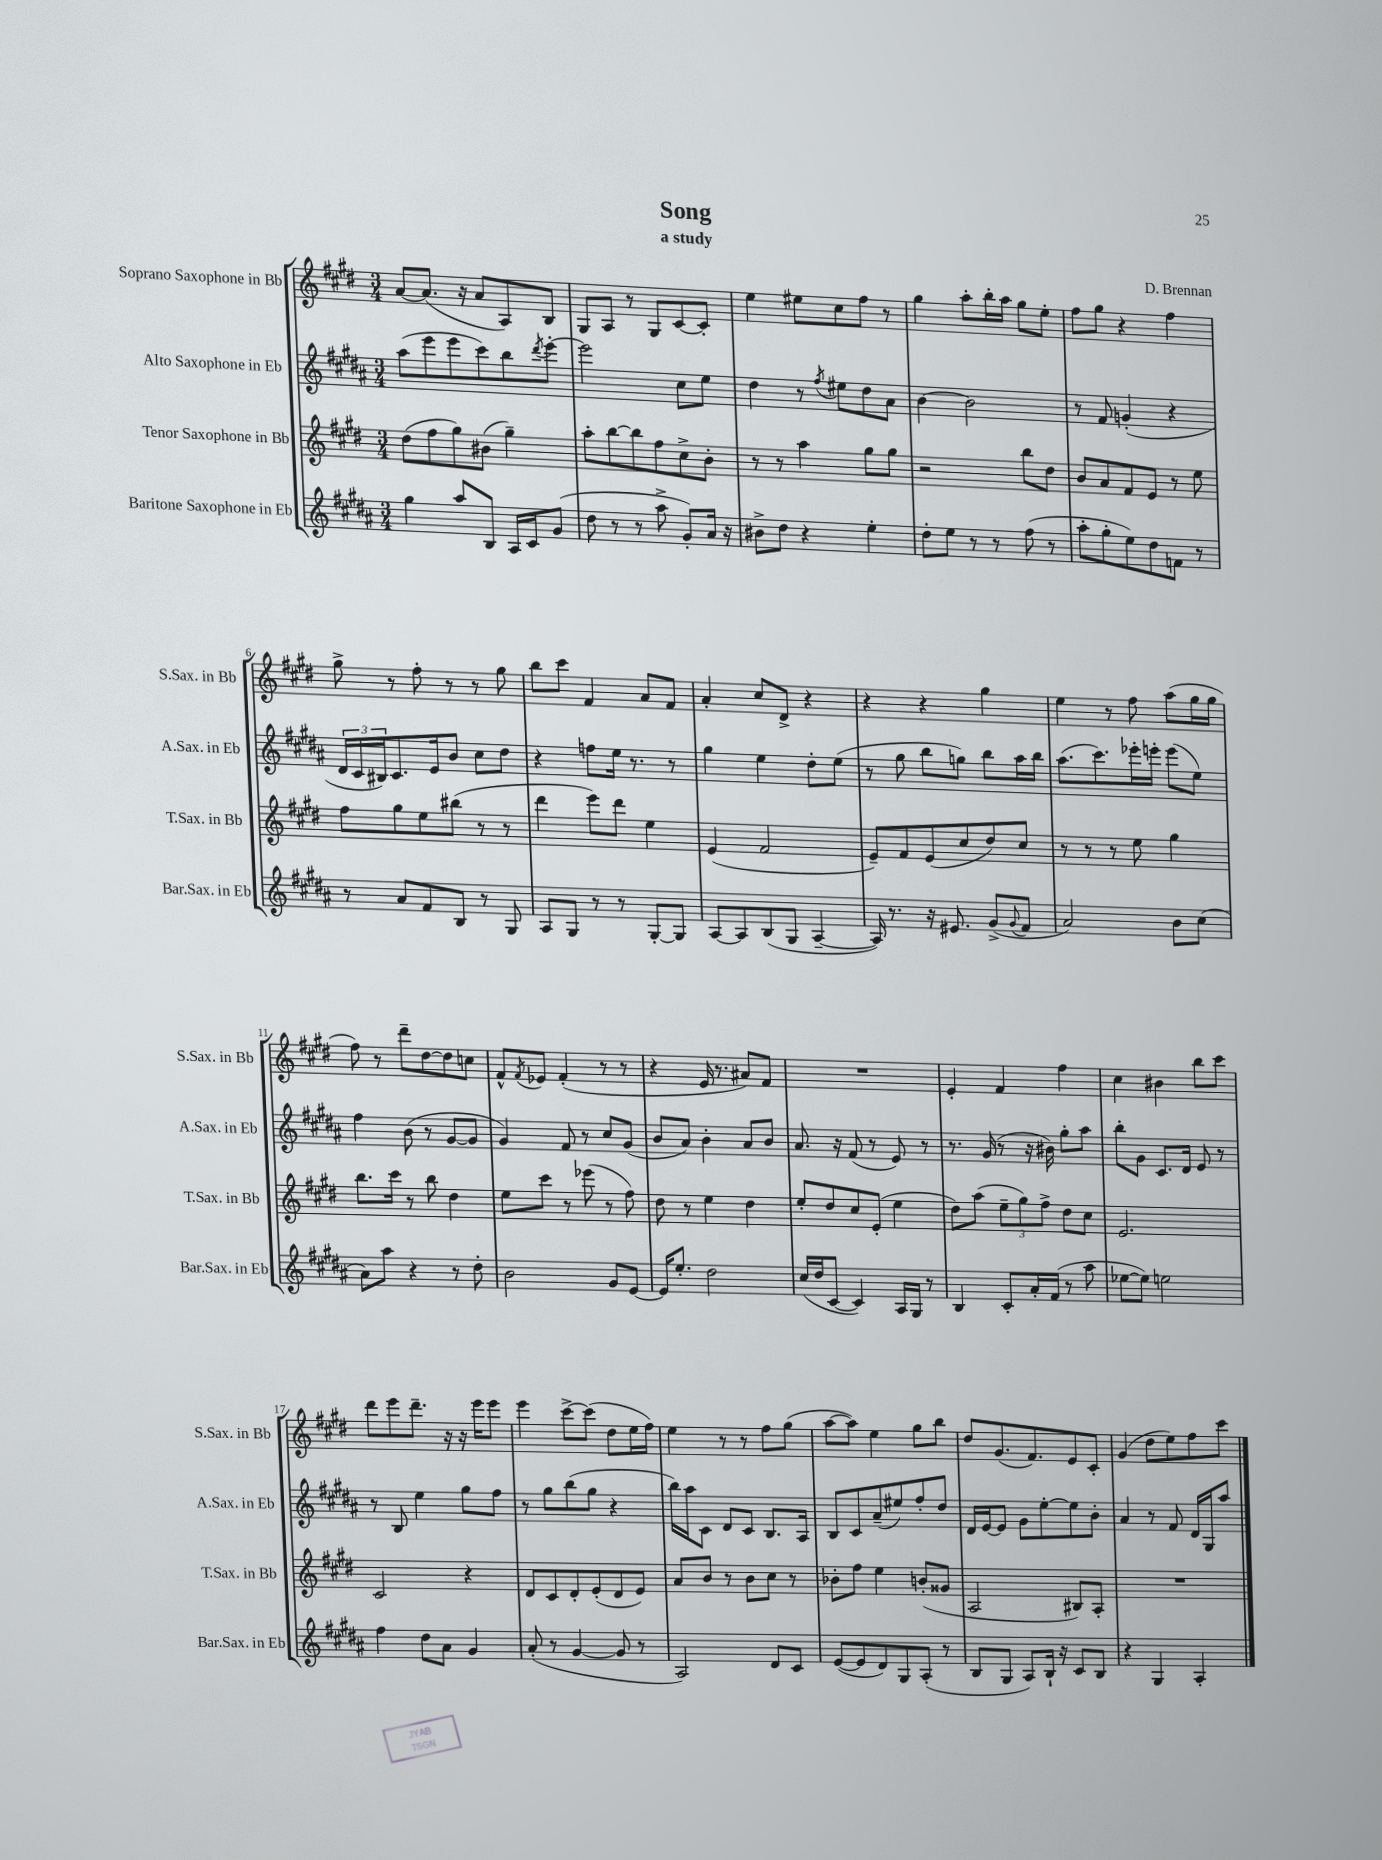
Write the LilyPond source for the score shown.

\header { title = "Song" composer = "D. Brennan" subtitle = "a study" }
<<
\new StaffGroup <<
\new Staff = "s0" \with { instrumentName = "Soprano Saxophone in Bb" shortInstrumentName = "S.Sax. in Bb" } {
    \clef treble \key e \major \numericTimeSignature \time 3/4
    a'8~ a'8.( r16 a'8 a8) b8 |
    gis8 a8 r8 gis8 cis'8~ cis'8-. |
    e''4 eis''8 cis''8 fis''8 r8 |
    gis''4 a''8-. b''16-. a''16 gis''8 e''8-. |
    fis''8 gis''8 r4 fis''4 |
    gis''8-> r8 fis''8-. r8 r8 gis''8 |
    b''8 cis'''8 fis'4 a'8 fis'8 |
    a'4-. cis''8 dis'8-> r4 |
    r4 r4 gis''4 |
    e''4 r8 fis''8 a''8( gis''16 gis''16 |
    fis''8) r8 dis'''8-- dis''8~ dis''8 c''8 |
    fis'8-^ \acciaccatura { fis'8 } ees'8 fis'4-.( r8 r8 |
    r4 e'16 r8. ais'8) fis'8 |
    R2. |
    e'4-. fis'4 fis''4 |
    cis''4 bis'4 b''8 cis'''8 |
    dis'''8 e'''8 dis'''8.-- r16 r16 e'''16 e'''8 |
    e'''4 cis'''8~-> cis'''8( dis''8 e''16 fis''16) |
    e''4 r8 r8 fis''8 gis''8( |
    a''8~ a''8) e''4 gis''8 b''8 |
    dis''8 gis'8.( fis'8.) e'8 cis'8-. |
    gis'4( dis''8 e''8) fis''8 cis'''8 \bar "|." |
}
\new Staff = "s1" \with { instrumentName = "Alto Saxophone in Eb" shortInstrumentName = "A.Sax. in Eb" } {
    \clef treble \key b \major \numericTimeSignature \time 3/4
    ais''8( e'''8 e'''8 cis'''8) b''8 \acciaccatura { dis'''8 } e'''8~-. |
    e'''2 cis''8 e''8 |
    dis''4 r8 \acciaccatura { fis''8 } eis''8 dis''8 ais'8 |
    b'4~ b'2 |
    r8 fis'8 g'4-.( r4 |
    \tuplet 3/2 { dis'16 cis'16 bis16) } cis'8. e'16 b'8 cis''8 dis''8 |
    r4 f''8 e''16 r8. r8 |
    gis''4 e''4 dis''8-. e''8( |
    r8 gis''8 b''8 g''8) b''8 ais''16 b''16 |
    ais''8.( cis'''8.) ees'''16-. e'''16-. e'''8( e''8) |
    fis''4 b'8( r8 gis'8~ gis'8 |
    gis'4) fis'8 r8 cis''8 gis'8( |
    b'8 ais'8) b'4-. ais'8 b'8 |
    ais'8. r16 fis'8( r8 e'8) r8 |
    r8. gis'16( r8 r16 bis'16) gis''8-. ais''8 |
    b''8-. gis'8 cis'8. dis'16 e'8 r8 |
    r8 b8 e''4 gis''8 fis''8 |
    r8 gis''8 b''8( gis''8 r4 |
    b''16) ais''16 cis'8 dis'8 cis'8 b8. ais16 |
    b8 cis'8 ais'8--( eis''8) fis''8-. dis''8 |
    dis'16 e'16~ e'8 gis'8 e''8~-. e''8 b'8-. |
    ais'4 r8 fis'8 dis'16 gis16 ais''8 \bar "|." |
}
\new Staff = "s2" \with { instrumentName = "Tenor Saxophone in Bb" shortInstrumentName = "T.Sax. in Bb" } {
    \clef treble \key e \major \numericTimeSignature \time 3/4
    dis''8( fis''8 gis''8) bis'8( gis''4--) |
    a''8-. b''8~ b''8 fis''8 cis''8-> b'8-. |
    r8 r8 a''4 gis''8 gis''8 |
    r2 b''8 dis''8 |
    b'8 a'8 fis'8 e'8 r8 e''8 |
    fis''8 gis''8 e''8 bis''8( r8 r8 |
    dis'''4 e'''8) dis'''8 e''4 |
    e'4( fis'2 |
    e'8--) fis'8 e'8( cis''8 dis''8) cis''8 |
    r8 r8 r8 e''8 gis''4 |
    b''8. cis'''16 r8 b''8 dis''4 |
    e''8 cis'''8 r8 ees'''8( r8 fis''8) |
    dis''8 r8 e''4 dis''4 |
    e''8-. dis''8 cis''8 e'8-.( e''4 |
    dis''8) a''8( \tuplet 3/2 { e''8-- gis''8) fis''8-> } dis''8 cis''8 |
    e'2. |
    cis'2 r4 |
    dis'8 cis'8 dis'8-. e'8-.( dis'8 e'8) |
    a'8 b'8 r8 b'8 cis''8 r8 |
    bes'8-. fis''8 e''4 b'8-.( gisis'8 |
    a2 bis8) a8-. |
    R2. \bar "|." |
}
\new Staff = "s3" \with { instrumentName = "Baritone Saxophone in Eb" shortInstrumentName = "Bar.Sax. in Eb" } {
    \clef treble \key b \major \numericTimeSignature \time 3/4
    gis''4 ais''8 b8 ais16 cis'16 gis'8( |
    dis''8 r8 r8 ais''8-> gis'8-.) ais'16 r16 |
    bis'8-> dis''8 r4 e''4-. |
    dis''8-. e''8 r8 r8 fis''8( r8 |
    ais''8-. gis''8-. e''8) dis''8 f'8 r8 |
    r8 ais'8 fis'8 b8 r8 gis8 |
    ais8 gis8 r8 r8 gis8~-. gis8 |
    ais8~ ais8 b8( gis8 ais4~-- |
    ais16) r8. r16 eis'8. gis'8->( \appoggiatura { gis'8 } fis'8 |
    ais'2) b'8 cis''8( |
    ais'8) ais''8 r4 r8 dis''8-. |
    b'2 gis'8 e'8~ |
    e'16 e''8.-. dis''2 |
    cis''16( dis''16 cis'8~ cis'4) ais16 gis16 r8 |
    b4 cis'8-. ais'16-. fis'16( r8 ais''8 |
    ees''8~ ees''8) e''2 |
    fis''4 dis''8 ais'8 gis'4 |
    ais'8-.( r8 gis'4~ gis'8 r8 |
    ais2) dis'8 cis'8 |
    e'8~( e'8 dis'8) gis8 ais8-.( r8 |
    b8 gis8 ais8) b16-! r16 cis'8 b8 |
    r4 gis4 ais4-. \bar "|." |
}
>>
>>
